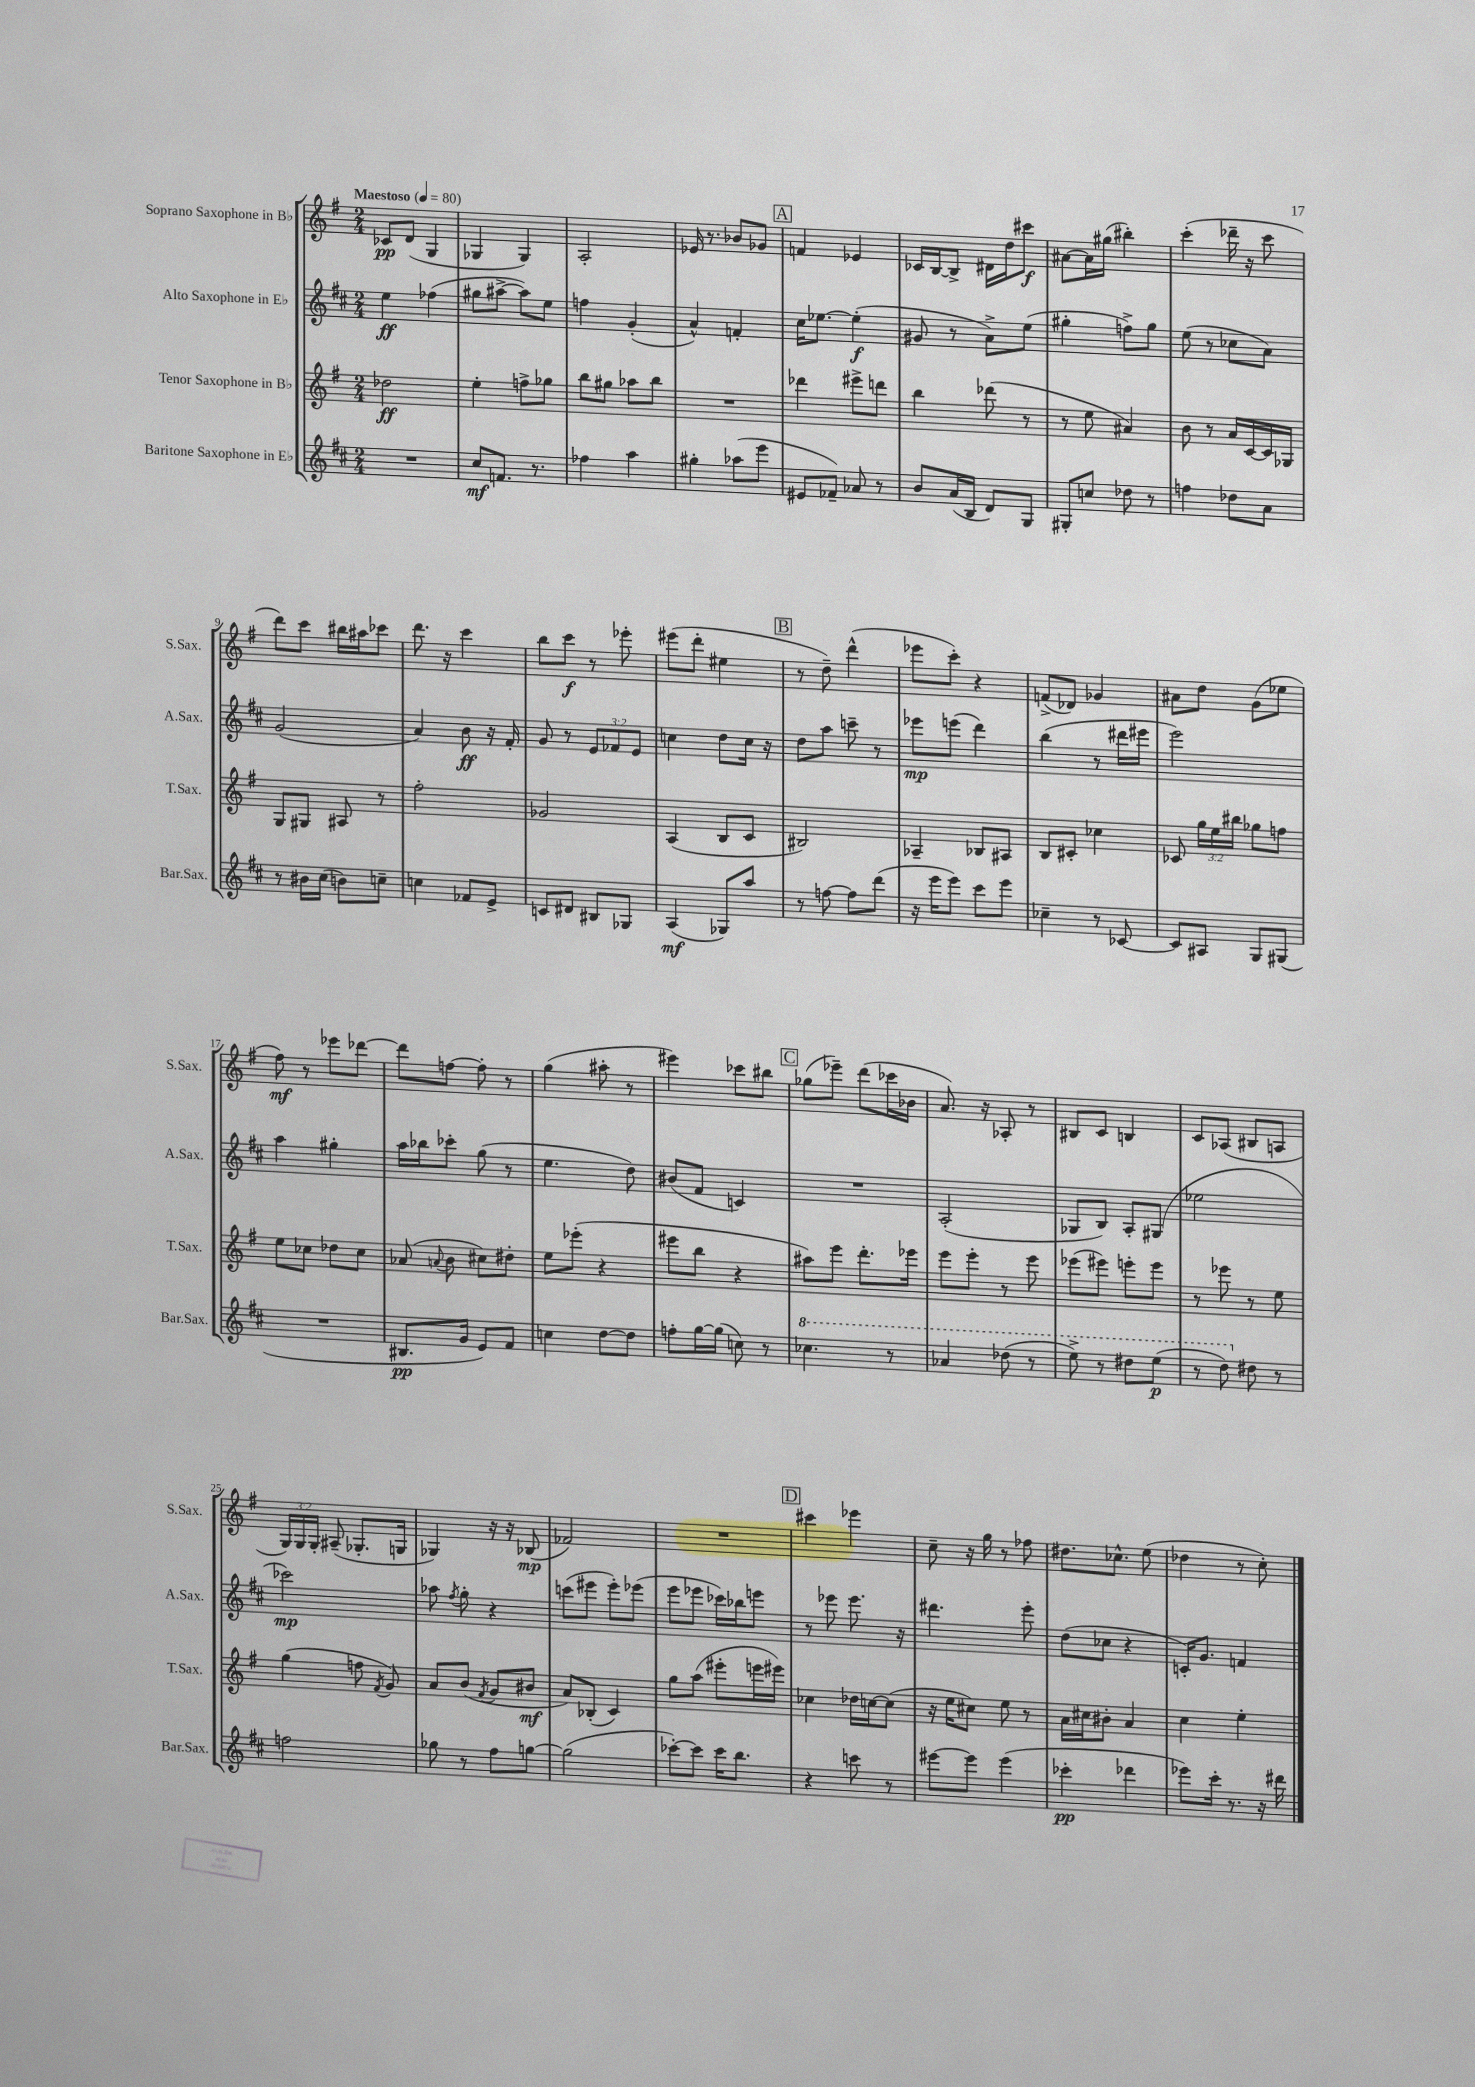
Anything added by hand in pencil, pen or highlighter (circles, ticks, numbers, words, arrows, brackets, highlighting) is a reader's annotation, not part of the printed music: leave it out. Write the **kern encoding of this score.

**kern	**kern	**kern	**kern
*staff4	*staff3	*staff2	*staff1
*clefG2	*clefG2	*clefG2	*clefG2
*k[f#c#]	*k[f#]	*k[f#c#]	*k[f#]
*M2/4	*M2/4	*M2/4	*M2/4
*MM80	*MM80	*MM80	*MM80
2r	2dd-\	4ee\	8c-/L
.	.	.	(8d/J
.	.	(4ff-\	4G/
=	=	=	=
8cc#/L	4ee'\	8gg#\L	4G-/
8.f/J	.	[8aa#^\J	.
.	8ff^\L	8aa#\]L)	4G-/)
8.r	.	.	.
.	8gg-\J	8ee\J	.
=	=	=	=
4ff-\	8bb\L	4ff\	2A'/
.	8gg#\J	.	.
4aa\	8aa-\L	(4g'/	.
.	8bb\J	.	.
=	=	=	=
4gg#'\	2r	4a^^/)	16e-/
.	.	.	8.r
(8aa-\L	.	4f'/	8b-/L
8eee\J	.	.	8g-/J
=	=	=	=
8e#/L	4ddd-\	16cc#\LK	4f/
.	.	[8.ee-\J	.
8f-~/J)	.	.	.
8a-/	8eee#^\L	(4ee-'\]	4e-/
8r	8ddd\J	.	.
=	=	=	=
8b/L	4bb\	8g#/	16c-/LL
.	.	.	[16B/J
(16a/L	.	8r	8B^/]J
16B/JJ	.	.	.
8d/L)	(8ddd-\	8a^\L)	16d#\LL
.	.	.	16dd\J
8G/J	8r	(8ee\J	8ccc#\J
=	=	=	=
8G#'/L	8r	4gg#'\	[8a#\L
8cc/J	8ee\	.	16a#\]L
.	.	.	(16gg#\JJ
8dd-\	4a#/)	8ff^\L)	4bb#'\)
8r	.	8gg#\J	.
=	=	=	=
4ff\	8b\	(8ee\	(4ccc'\
.	8r	8r	.
8dd-\L	16a/LL	8cc-\L	16ddd-~\
.	[16c/	.	16r
8a\J	16c/]	8a\J)	8ccc\
.	16G-/JJ	.	.
=	=	=	=
8r	8G/L	(2g/	8ddd\L)
16b#\LL	8G#/J	.	8ccc\J
(16cc#\JJ	.	.	.
8b\L)	8A#/	.	16bb#\LL
.	.	.	16aa#\J
8cc~\J	8r	.	8ccc-\J
=	=	=	=
4cc\	2ff#'\	4a/)	8.ddd\
.	.	.	16r
8f-/L	.	8b\	4ccc\
8e^/J	.	16r	.
.	.	16f#'/	.
=	=	=	=
8c/L	2g-/	8g/	8bb\L
8d#/J	.	8r	8ccc\J
8B#/L	.	12e/L	8r
.	.	12f-/	.
8G-/J	.	.	8eee-'\
.	.	12e/J	.
=	=	=	=
(4A/	(4A/	4cc\	(8eee#\L
.	.	.	8ddd'\J
8G-/L)	8B/L	8dd\L	4ee#\
8aa/J	8c/J	16cc\Jk	.
.	.	16r	.
=	=	=	=
8r	2B#/)	8dd\L	8r
[8ff\	.	8aa\J	8dd~\)
8ff\]L	.	8ccc~\	(4ddd^^\
(8ddd\J	.	8r	.
=	=	=	=
16r	4A-~/	8eee-\L	8eee-\L
16eee\LK	.	.	.
8eee\J)	.	(8eee\J	8ccc'\J)
8ccc#\L	8B-/L	4ddd\)	4r
8eee\J	8A#/J	.	.
=	=	=	=
4cc-~\	8B/L	(4bb\	(8f^/L
.	8c#'/J	.	8d-/J)
8r	4cc-\	8r	4g-/
[8c-/	.	16ddd#\LL	.
.	.	16eee#\JJ	.
=	=	=	=
8c-/]L	8c-/	2eee\)	8a#\L
8A#/J	24gg\LL	.	8dd\J
.	24ee\	.	.
.	24bb#\JJ	.	.
8G/L	8gg-\L	.	(8g\L
(8G#/J	8ff\J	.	8ee-\J
=	=	=	=
2r	8ee\L	4aa\	8ff#\)
.	8cc-\J	.	8r
.	8dd-\L	4gg#'\	8eee-\L
.	8cc-\J	.	[8ddd-\J
=	=	=	=
8.B#/L	(8a-/	16aa\LL	8ddd-\]L
.	.	16bb-\J	.
.	8qqa/	.	.
.	8b\	8ccc-'\J	[8ff\J
16g/Jk	.	.	.
8e/L)	8cc#\L)	(8gg\	8ff'\]
8f#/J	8dd#'\J	8r	8r
=	=	=	=
4cc\	8ee\L	4.ee\	(4gg\
.	(8eee-'\J	.	.
[8dd\L	4r	.	8aa#'\
8dd\]J	.	8dd\)	8r
=	=	=	=
8ff'\L	8eee#\L	(8b#/L	4eee#\)
[16gg\L	8bb\J	8f#/J	.
(16gg\]JJ	.	.	.
8cc\)	4r	4c/)	8ccc-\L
8r	.	.	8bb#\J
=	=	=	=
4.ccc-\	8aa#\L)	2r	(8gg-\L
.	8eee\J	.	8eee-~\J)
.	8.ddd'\L	.	(8ddd\L
8r	.	.	16ccc-\L
.	16eee-\Jk	.	16b-\JJ
=	=	=	=
4aa-/	8eee\L	(2A'/	8.a/)
.	8eee'\J	.	.
.	.	.	16r
(8ddd-\	8r	.	8A-'/
8r	8eee\	.	8r
=	=	=	=
8eee^\)	(8eee-\L	8G-/L	8B#/L
8r	8eee#\J)	8B/J)	8c/J
8ddd#\L	8eee'\L	8A'/L	4B/
(8eee\J	8eee\J	(8G#/J	.
=	=	=	=
8r	8r	2ee-\	8c/L
8ddd\)	8eee-\	.	(8A-/J
8dd#\	8r	.	8B#/L
8r	8ee\	.	8A/J
=	=	=	=
2ff\	(4gg\	2ccc-\)	24G/LL)
.	.	.	24G/
.	.	.	24G'/JJ
.	.	.	(8A#~/
.	8ff\	.	8.G-'/L
.	8qf#/	.	.
.	8g/)	.	.
.	.	.	16G/Jk
=	=	=	=
8gg-\	8a/L	8aa-\	4G-/)
.	.	8qff#/	.
8r	(8b/J	8gg'\	.
.	8qf#/	.	.
8ff#\L	8g/L	4r	16r
.	.	.	16r
[8gg\J	8b#/J	.	(8B-/
=	=	=	=
(2gg\]	8a/L)	(8ccc\L	2f-/)
.	(8B-'/J	8eee#\J	.
.	4c/)	8eee#'\L)	.
.	.	(8eee-\J	.
=	=	=	=
[8ccc-'\L)	8gg\L	8eee\L	2r
8ccc-\]J	(8aa\J	8eee-\J	.
16ccc-\LK	8eee#'\L	16ccc-\LL)	.
8.bb\J	.	16bb-\J	.
.	16eee\L	8eee\J	.
.	16eee#\JJ)	.	.
=	=	=	=
4r	4cc-\	8r	4ccc#\
.	.	8eee-\	.
8ccc\	16dd-\LL	8.eee-\	4eee-\
.	[16cc\J	.	.
8r	(8cc\]J	.	.
.	.	16r	.
=	=	=	=
[8eee#\L	16r	4.ddd#\	8cc~\
.	16ee\LK	.	.
8eee#\]J	8cc#\J)	.	16r
.	.	.	16gg\
(4eee#\	8ee\	.	8r
.	8r	8eee'\	8ff-\
=	=	=	=
4ccc-'\	16a\LL	(8dd\L	8.dd#\L
.	16cc#\J	.	.
.	8b#'\J	8cc-\J	.
.	.	.	8.cc-^^\J
4ddd-\	4a/	4r	.
.	.	.	(8ee\
=	=	=	=
8eee-\L)	4cc\	16c'/LK)	4dd-\
.	.	8.g/J	.
16ccc#'\Jk	.	.	.
8.r	.	.	.
.	4ee'\	4f/	8r
16r	.	.	8cc'\)
16ddd#\	.	.	.
==	==	==	==
*-	*-	*-	*-
